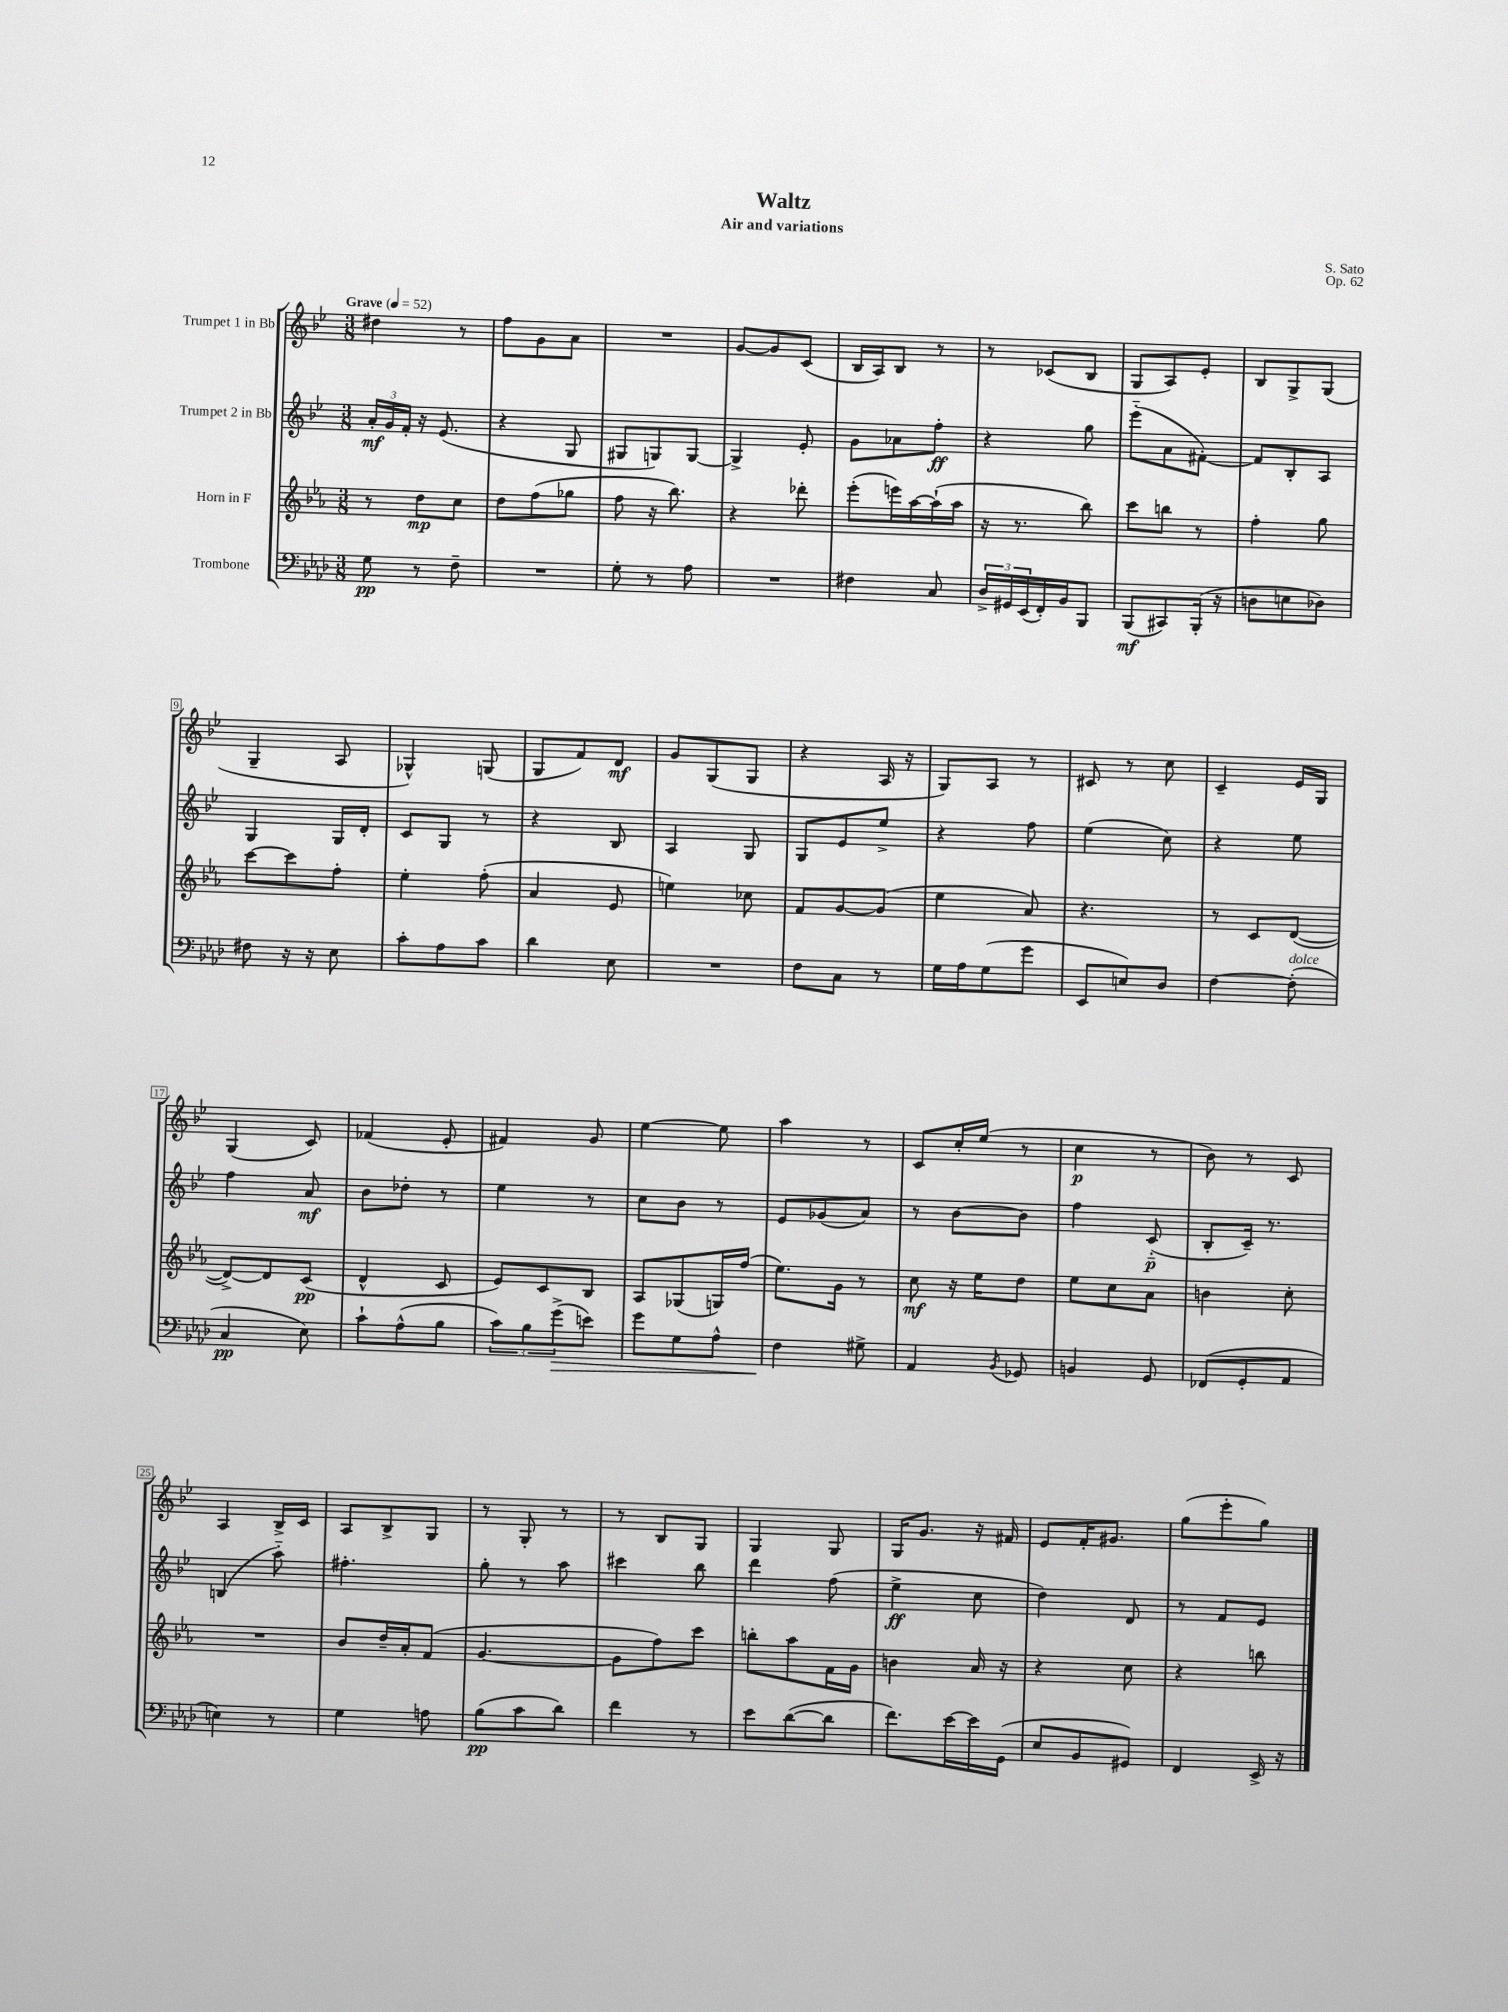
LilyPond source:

\header { title = "Waltz" composer = "S. Sato" subtitle = "Air and variations" opus = "Op. 62" }
<<
\new StaffGroup <<
\new Staff = "s0" \with { instrumentName = "Trumpet 1 in Bb" } {
    \clef treble \key bes \major \numericTimeSignature \time 3/8 \tempo "Grave" 4 = 52
    dis''4 r8 |
    f''8 g'8 a'8 |
    R4. |
    g'8~ g'8 c'8( |
    bes16 a16) bes8 r8 |
    r8 ces'8( bes8 |
    g8 a8) ees'8-. |
    bes8 g8-> g8( |
    g4-- a8 |
    ges4-^) g8( |
    g8 f'8) d'8\mf |
    g'8 g8( g8 |
    r4 a16 r16 |
    g8) a8 r8 |
    cis'8 r8 c''8 |
    c'4-- ees'16 g16 |
    g4( c'8) |
    fes'4( ees'8-. |
    fis'4) g'8 |
    ees''4~ ees''8 |
    a''4 r8 |
    c'8 c''16-. ees''16( r8 |
    c''4\p r8 |
    bes'8) r8 c'8 |
    a4 bes16-> c'16 |
    a8 bes8-> g8 |
    r8 g8-. r8 |
    r8 bes8 g8 |
    g4 g8 |
    g16 g'8. r16 fis'16 |
    ees'8 f'16-. gis'8. |
    g''8( ees'''8-. g''8) \bar "|." |
}
\new Staff = "s1" \with { instrumentName = "Trumpet 2 in Bb" } {
    \clef treble \key bes \major \numericTimeSignature \time 3/8
    \tuplet 3/2 { a'16-.\mf g'16 f'16-. } r16 ees'8.( |
    r4 g8 |
    gis8 g8) g8~ |
    g4-> ees'8-. |
    g'8 aes'8 f''8-.\ff |
    r4 g''8 |
    ees'''8-_( a'8 fis'8~-.) |
    fis'8 bes8-. a8 |
    g4 g16 d'16-. |
    c'8 g8 r8 |
    r4 bes8 |
    a4 g8 |
    g8 ees'8 ees''8-> |
    r4 f''8 |
    ees''4( c''8) |
    r4 ees''8 |
    f''4 a'8\mf |
    bes'8 des''8-. r8 |
    ees''4 r8 |
    c''8 bes'8 r8 |
    ees'8 ges'8( a'8) |
    r8 bes'8~ bes'8 |
    f''4 c'8-_\p( |
    bes8-. c'16--) r8. |
    b4( a''8-_) |
    fis''4.-. |
    g''8-. r8 a''8 |
    cis'''4 bes''8 |
    d'''4 f''8( |
    ees''4->\ff c''8 |
    d''4) d'8 |
    r8 f'8 ees'8 \bar "|." |
}
\new Staff = "s2" \with { instrumentName = "Horn in F" } {
    \clef treble \key ees \major \numericTimeSignature \time 3/8
    r8 d''8\mp c''8 |
    d''8 f''8( ges''8 |
    f''8 r16 bes''8.) |
    r4 des'''8-. |
    ees'''8-.( e'''16) aes''16~ aes''16-!( aes''16 |
    r16 r8. bes''8) |
    c'''8 b''8 r8 |
    f''4-. g''8 |
    c'''8~ c'''8 f''8-. |
    ees''4-. f''8-.( |
    aes'4 ees'8 |
    e''4) ces''8 |
    f'8 g'8~ g'8( |
    ees''4 aes'8) |
    r4. |
    r8 c'8 d'8~( |
    d'8~->) d'8 c'8\pp( |
    d'4-^ c'8 |
    ees'8) c'8 bes8 |
    aes8 ges8( g16) f''16( |
    ees''8.) g'16 r8 |
    c''8\mf r16 ees''16 d''8 |
    ees''8 c''8 aes'8 |
    b'4 c''8-. |
    R4. |
    bes'8 d''16-- aes'16-. f'8( |
    g'4.~ |
    g'8 f''8) c'''8 |
    b''8-. aes''8 f'16 g'16 |
    b'4 aes'16 r16 |
    r4 c''8 |
    r4 b''8 \bar "|." |
}
\new Staff = "s3" \with { instrumentName = "Trombone" } {
    \clef bass \key aes \major \numericTimeSignature \time 3/8
    g8\pp r8 f8-- |
    R4. |
    g8-. r8 aes8 |
    R4. |
    fis4 c8 |
    \tuplet 3/2 { des16-> gis,16 ees,16( } f,16-.) bes,16 bes,,8 |
    bes,,8\mf( cis,8) bes,,16-.( r16 |
    d8 e8 des8) |
    fis8 r16 r16 ees8 |
    c'8-. aes8 c'8 |
    des'4 ees8 |
    R4. |
    f8 c8 r8 |
    g16 aes16 g8( g'8 |
    ees,8 e8) des8 |
    f4~ f8-.^\markup { \italic "dolce" }( |
    c4\pp ees8) |
    c'8-! aes8-^( bes8 |
    \tuplet 3/2 { c'8) bes8 g'8->\>( } e'8) |
    g'8 g8 aes8-^ |
    f4\! gis8-> |
    aes,4 \acciaccatura { bes,8 } ges,8 |
    b,4 g,8 |
    fes,8( g,8-. aes,8 |
    e4) r8 |
    g4 a8 |
    bes8\pp( c'8 des'8) |
    f'4 r8 |
    ees'8 des'8~( des'8 |
    f'8.) ees'16~ ees'16 g,16( |
    ees8 bes,8 gis,8) |
    f,4 ees,16-> r16 \bar "|." |
}
>>
>>
\layout { \context { \Score \override BarNumber.stencil = #(make-stencil-boxer 0.1 0.3 ly:text-interface::print) } }
